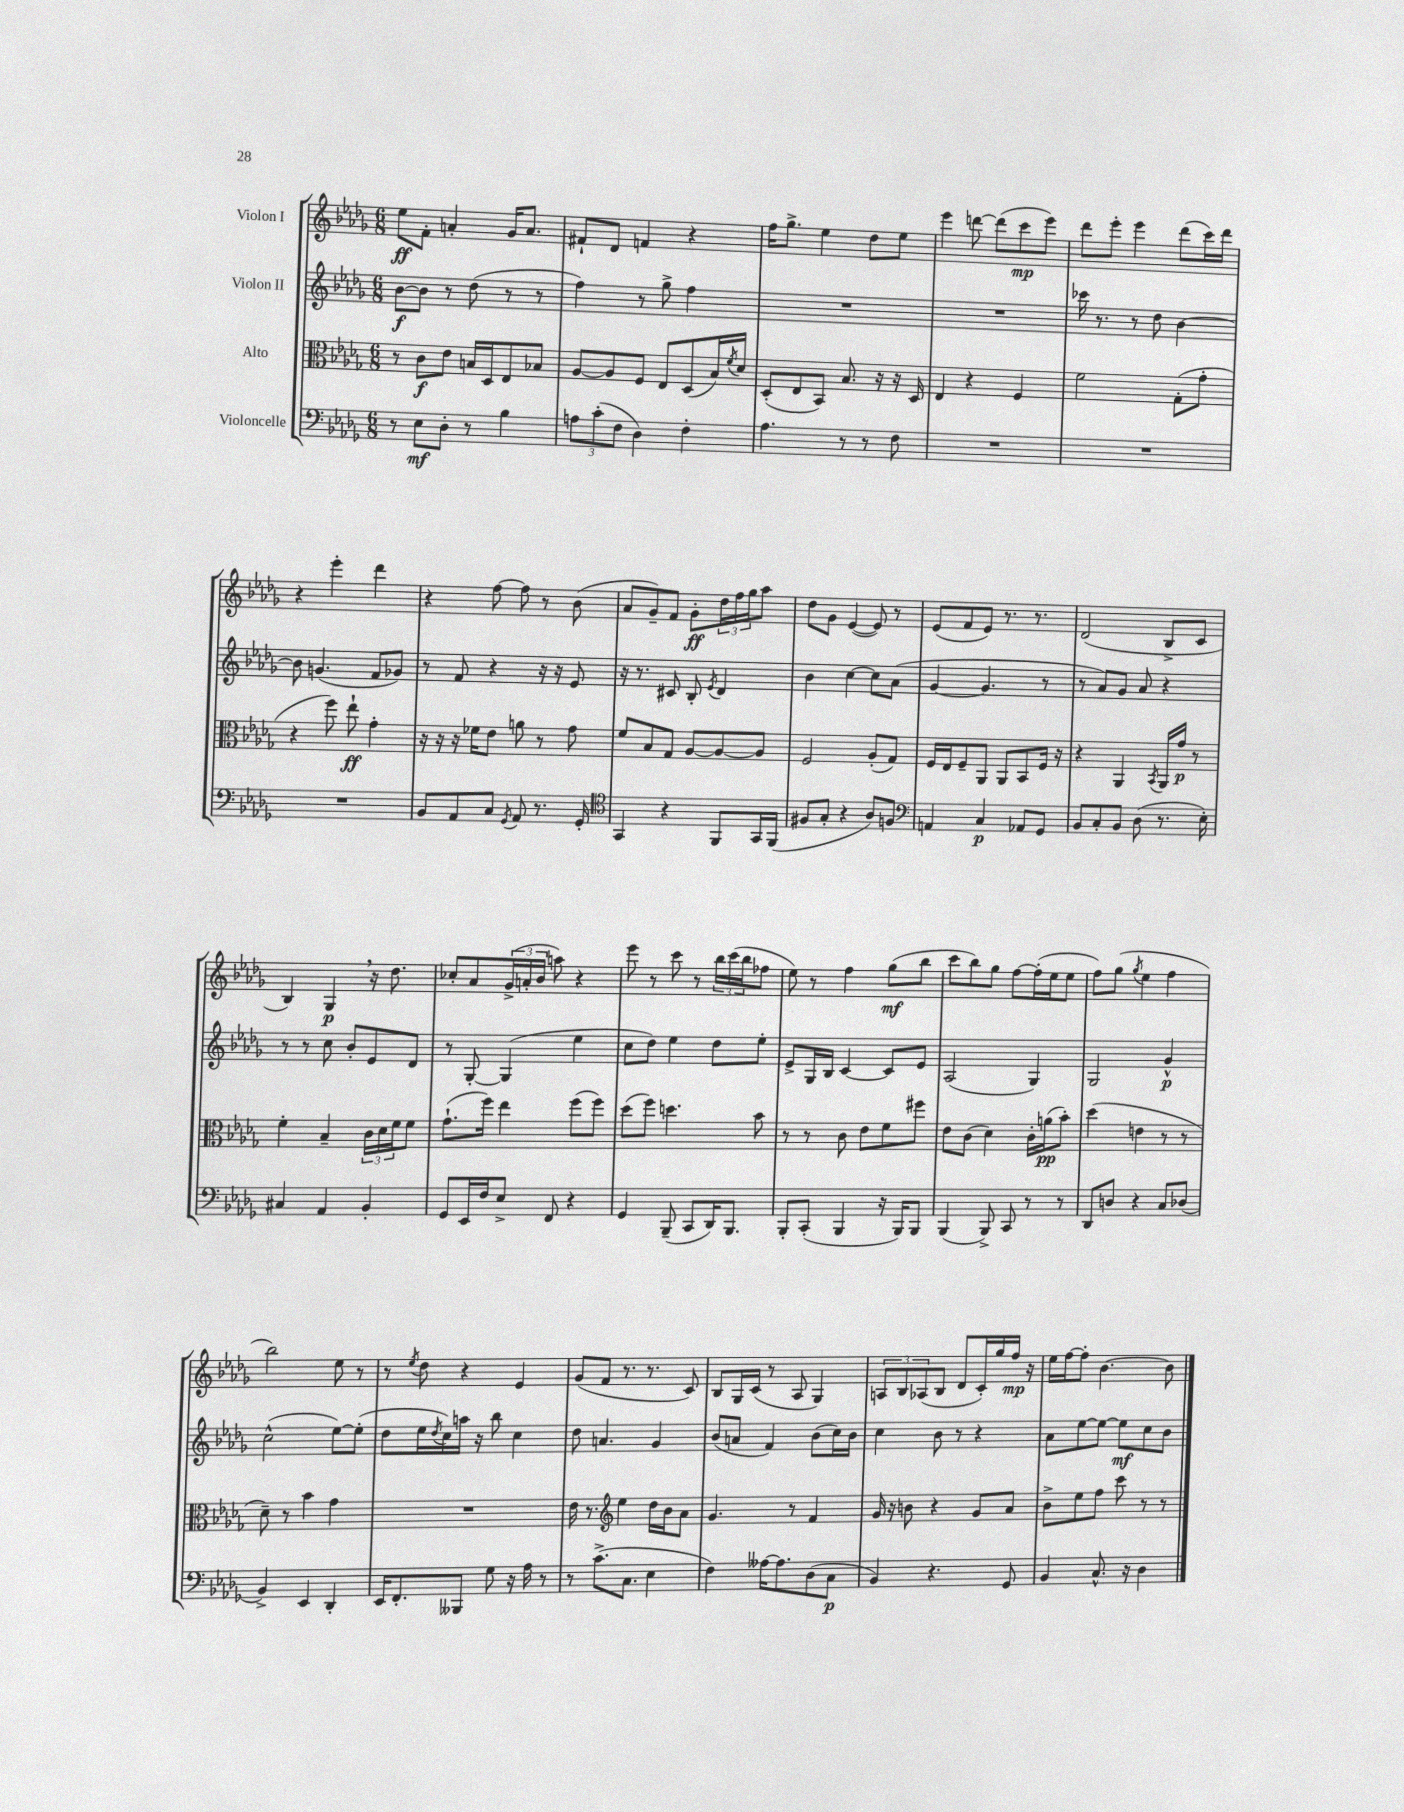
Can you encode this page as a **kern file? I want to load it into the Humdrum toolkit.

**kern	**dynam	**kern	**dynam	**kern	**dynam	**kern	**dynam
*part4	*part4	*part3	*part3	*part2	*part2	*part1	*part1
*staff4	*staff4	*staff3	*staff3	*staff2	*staff2	*staff1	*staff1
*I"Violoncelle	*	*I"Alto	*	*I"Violon II	*	*I"Violon I	*
*clefF4	*	*clefC3	*	*clefG2	*	*clefG2	*
*k[b-e-a-d-g-]	*	*k[b-e-a-d-g-]	*	*k[b-e-a-d-g-]	*	*k[b-e-a-d-g-]	*
*M6/8	*	*M6/8	*	*M6/8	*	*M6/8	*
=1	=1	=1	=1	=1	=1	=1	=1
8r	.	8r	.	[8b-\L	f	8ee-\L	ff
8E-\L	mf	8c\L	f	8b-\J]	.	8f'\J	.
8D-'\J	.	8e-\J	.	8r	.	4an'/	.
8r	.	16Bn/LL	.	(8dd-\	.	.	.
.	.	16D-/J	.	.	.	.	.
4B-\	.	8E-/	.	8r	.	16g-/KL	.
.	.	.	.	.	.	8.a/J	.
.	.	8B-X/J	.	8r	.	.	.
=2	=2	=2	=2	=2	=2	=2	=2
12An\L	.	[8A-/L	.	4ff\)	.	8f#X`/L	.
(12c'\	.	.	.	.	.	.	.
.	.	8A-/]	.	.	.	8d-/J	.
12F\J	.	.	.	.	.	.	.
4D-\)	.	8F/J	.	8r	.	4fn/	.
.	.	8E-/L	.	8gg-^\	.	.	.
4F'\	.	(8D-/	.	4ff\	.	4r	.
.	.	16B-/L)	.	.	.	.	.
.	.	8qf/	.	.	.	.	.
.	.	16d-/JJ	.	.	.	.	.
=3	=3	=3	=3	=3	=3	=3	=3
4.A-\	.	(8D-'/L	.	2.r	.	16ff\KL	.
.	.	.	.	.	.	8.gg-^\J	.
.	.	8E-/	.	.	.	.	.
.	.	8BB-/J)	.	.	.	4ee-\	.
8r	.	8.B-/	.	.	.	.	.
8r	.	.	.	.	.	8dd-\L	.
.	.	16r	.	.	.	.	.
8F\	.	16r	.	.	.	8ee-\J	.
.	.	16D-/	.	.	.	.	.
=4	=4	=4	=4	=4	=4	=4	=4
2.r	.	4E-/	.	2.r	.	4eee-\	.
.	.	4r	.	.	.	[8dddn\	.
.	.	.	.	.	.	(8ddd\L]	.
.	.	4F/	.	.	.	8ccc\	mp
.	.	.	.	.	.	8eee-\J)	.
=5	=5	=5	=5	=5	=5	=5	=5
2.r	.	2f\	.	16ccc-X\	.	8ddd-\L	.
.	.	.	.	8.r	.	.	.
.	.	.	.	.	.	8eee-'\J	.
.	.	.	.	8r	.	4eee-\	.
.	.	.	.	8dd-\	.	.	.
.	.	(8G-'\L	.	[4b-\	.	(8ddd-\L	.
.	.	8g-'\J	.	.	.	16ccc\L)	.
.	.	.	.	.	.	16ddd-\JJ	.
!!LO:LB:g=z
=6	=6	=6	=6	=6	=6	=6	=6
2.r	.	4r	.	8b-\]	.	4r	.
.	.	.	.	(4.gn/	.	.	.
.	.	8ff\)	.	.	.	4eee-'\	.
.	.	8ee-`\	ff	.	.	.	.
.	.	4g-'\	.	8f/L	.	4ddd-\	.
.	.	.	.	8g-X/J)	.	.	.
=7	=7	=7	=7	=7	=7	=7	=7
8BB-/L	.	16r	.	8r	.	4r	.
.	.	16r	.	.	.	.	.
8AA-/	.	16r	.	8f/	.	.	.
.	.	16f-X\KL	.	.	.	.	.
8C/J	.	8e-\J	.	4r	.	[8ff\	.
8qGG-/	.	.	.	.	.	.	.
8AA-/	.	8an\	.	.	.	8ff\]	.
8.r	.	8r	.	16r	.	8r	.
.	.	.	.	16r	.	.	.
.	.	8g-\	.	8e-/	.	(8b-\	.
16GG-'/	.	.	.	.	.	.	.
=8	=8	=8	=8	=8	=8	=8	=8
*clefC4	*	*	*	*	*	*	*
4GG-/	.	8f/L	.	16r	.	8a-/L	.
.	.	.	.	8.r	.	.	.
.	.	8B-/	.	.	.	8g-~/)	.
4r	.	8G-/J	.	8c#X/	.	8f/J	.
.	.	[8A-/L	.	8B-'/	.	8g-'\L	ff
.	.	.	.	8qe-/	.	.	.
8FF/L	.	8A-/_	.	4d-/	.	24dd-\L	.
.	.	.	.	.	.	24ff\	.
.	.	.	.	.	.	24gg-\J	.
16GG-/L	.	8A-/J]	.	.	.	8aa-\J	.
(16FF/JJ	.	.	.	.	.	.	.
=9	=9	=9	=9	=9	=9	=9	=9
8F#X/L	.	2F/	.	4b-\	.	8dd-\L	.
8G-'/J	.	.	.	.	.	8g-\J	.
4r	.	.	.	[4cc\	.	([4e-/	.
8A-/L)	.	(8A-'/L	.	8cc\L]	.	8e-/])	.
8Fn/J	.	8G-/J)	.	(8a-\J	.	8r	.
=10	=10	=10	=10	=10	=10	=10	=10
*clefF4	*	*	*	*	*	*	*
4AAn/	.	16F/LL	.	[4g-/	.	(8e-/L	.
.	.	16E-/J	.	.	.	.	.
.	.	8F~/	.	.	.	8f/	.
4C/	p	8AA-/J	.	4.g-/]	.	8e-/J)	.
.	.	8AA-/L	.	.	.	8.r	.
8AA-X/L	.	8BB-/	.	.	.	.	.
.	.	.	.	.	.	8.r	.
8GG-/J	.	16F/Jk	.	8r	.	.	.
.	.	16r	.	.	.	.	.
=11	=11	=11	=11	=11	=11	=11	=11
8BB-/L	.	4r	.	8r	.	(2d-/	.
8C'/	.	.	.	8a-/L)	.	.	.
8BB-/J	.	4AA-/	.	8g-/J	.	.	.
(8D-\	.	.	.	8a-/	.	.	.
.	.	8qBB-/	.	.	.	.	.
8.r	.	16AA-/LL	.	4r	.	8B-^/L	.
.	.	16g-/JJ	p	.	.	.	.
.	.	8r	.	.	.	8c/J	.
16E-'\)	.	.	.	.	.	.	.
!!LO:LB:g=z
=12	=12	=12	=12	=12	=12	=12	=12
4C#X/	.	4f'\	.	8r	.	4B-/)	.
.	.	.	.	8r	.	.	.
4AA-/	.	4B-~/	.	8cc\	.	4G-,/	p
.	.	.	.	8b-'/L	.	.	.
4BB-'/	.	24c\LL	.	8e-/	.	16r	.
.	.	24d-\	.	.	.	.	.
.	.	.	.	.	.	8.dd-\	.
.	.	24f\J	.	.	.	.	.
.	.	8f\J	.	8d-/J	.	.	.
=13	=13	=13	=13	=13	=13	=13	=13
8GG-/L	.	(8.g-`\L	.	8r	.	8cc-X'/L	.
16EE-/L	.	.	.	[8G-'/	.	8a-/	.
16F/J	.	16ff\Jk)	.	.	.	.	.
8E-^/J	.	4ee-\	.	(4G-/]	.	(24g-^/L	.
.	.	.	.	.	.	24an'/	.
.	.	.	.	.	.	24b-/JJ	.
8FF/	.	.	.	.	.	8aan\)	.
4r	.	(8ff\L	.	4ee-\	.	4r	.
.	.	8ff\J)	.	.	.	.	.
=14	=14	=14	=14	=14	=14	=14	=14
4GG-/	.	(8dd-\L	.	8cc\L	.	8eee-\	.
.	.	8ff\J)	.	8dd-\J)	.	8r	.
(8BBB-~/	.	4.ddn\	.	4ee-\	.	8ccc\	.
8CC/L	.	.	.	.	.	8r	.
16DD-/K)	.	.	.	8dd-\L	.	24bb-\LL	.
.	.	.	.	.	.	(24ccc\	.
8.BBB-/J	.	.	.	.	.	.	.
.	.	.	.	.	.	24bb-\J	.
.	.	8b-\	.	8ee-'\J	.	8ff-X\J	.
=15	=15	=15	=15	=15	=15	=15	=15
8BBB-'/L	.	8r	.	8e-^/L	.	8ee-\)	.
(8CC'/J	.	8r	.	16G-/L	.	8r	.
.	.	.	.	16B-/JJ	.	.	.
4BBB-/	.	8c\	.	[4c/	.	4ff\	.
.	.	8e-\L	.	.	.	.	.
16r	.	8f\	.	8c/L]	.	(8gg-\L	mf
16BBB-/KL)	.	.	.	.	.	.	.
8BBB-/J	.	8ff#X\J	.	8e-/J	.	8bb-\J	.
=16	=16	=16	=16	=16	=16	=16	=16
(4BBB-/	.	8e-\L	.	(2A-/	.	8ccc\L	.
.	.	(8c\J	.	.	.	8bb-\)	.
8BBB-^/)	.	4d-\)	.	.	.	8gg-\J	.
8CC/	.	.	.	.	.	[8ff\L	.
8r	.	16c'\LL	.	4G-/)	.	(16ff'\L]	.
.	.	(16an\J	pp	.	.	16ee-\J	.
8r	.	8b-'\J)	.	.	.	8ee-\J	.
=17	=17	=17	=17	=17	=17	=17	=17
8DD-/L	.	(4dd-\	.	2G-/	.	8ff\L)	.
8Dn/J	.	.	.	.	.	(8gg-\J	.
.	.	.	.	.	.	8qgg-/	.
4r	.	4en\	.	.	.	4ee-\	.
8C/L	.	8r	.	4g-^^/	p	4ff\	.
(8D-X/J	.	8r	.	.	.	.	.
!!LO:LB:g=z
=18	=18	=18	=18	=18	=18	=18	=18
4BB-^/)	.	8d-~\)	.	(2cc^^\	.	2bb-\)	.
.	.	8r	.	.	.	.	.
4EE-/	.	4b-\	.	.	.	.	.
4DD-'/	.	4g-\	.	[8ee-\L)	.	8ee-\	.
.	.	.	.	(8ee-'\J]	.	8r	.
=19	=19	=19	=19	=19	=19	=19	=19
16EE-/KL	.	2.r	.	8dd-\L	.	8r	.
8.FF'/	.	.	.	.	.	.	.
.	.	.	.	.	.	8qee-/	.
.	.	.	.	16ee-\L	.	8dd-\	.
.	.	.	.	8qdd-/	.	.	.
.	.	.	.	16cc\)	.	.	.
8BBB--X/J	.	.	.	16aan\JJ	.	4r	.
.	.	.	.	16r	.	.	.
8G-\	.	.	.	8bb-\	.	.	.
16r	.	.	.	4cc\	.	4e-/	.
16A-\	.	.	.	.	.	.	.
8r	.	.	.	.	.	.	.
=20	=20	=20	=20	=20	=20	=20	=20
8r	.	16e-\	.	8dd-\	.	(8g-/L	.
.	.	8.r	.	.	.	.	.
(8.c^\L	.	.	.	4.an/	.	8f/J	.
*	*	*clefG2	*	*	*	*	*
.	.	4ee-\	.	.	.	8.r	.
8.C\J	.	.	.	.	.	.	.
.	.	.	.	.	.	8.r	.
4E-\	.	16dd-\LL	.	4g-/	.	.	.
.	.	16b-\J	.	.	.	.	.
.	.	8a-\J	.	.	.	8c/)	.
=21	=21	=21	=21	=21	=21	=21	=21
4F\)	.	4.g-/	.	(8b-/L	.	8B-/L	.
.	.	.	.	8an/J	.	16G-/L	.
.	.	.	.	.	.	(16c/JJ	.
[16A--X\KL	.	.	.	4f/)	.	8r	.
8.A--\]	.	.	.	.	.	.	.
.	.	8r	.	.	.	8A-/	.
(8D-\	.	4f/	.	(8b-\L	.	4G-/)	.
8C\J	p	.	.	16cc\L)	.	.	.
.	.	.	.	16b-\JJ	.	.	.
=22	=22	=22	=22	=22	=22	=22	=22
4BB-/)	.	16g-/	.	4cc\	.	12An/L	.
.	.	16r	.	.	.	.	.
.	.	.	.	.	.	12B-/	.
.	.	8bn\	.	.	.	.	.
.	.	.	.	.	.	(12A-X/	.
4.r	.	4r	.	8b-\	.	8B-/J	.
.	.	.	.	8r	.	8d-/L	.
.	.	8g-/L	.	4r	.	16c'/L)	.
.	.	.	.	.	.	16gg-/	.
8GG-/	.	8a-/J	.	.	.	16ff/JJ	mp
.	.	.	.	.	.	16r	.
=23	=23	=23	=23	=23	=23	=23	=23
4BB-/	.	8b-^\L	.	8a-\L	.	16ee-\LL	.
.	.	.	.	.	.	[16ff\J	.
.	.	8ee-\	.	[8ee-\	.	8ff'\J]	.
8.C^^/	.	8ff\J	.	8ee-\J_	.	[4.b-\	.
.	.	8ccc\	.	8ee-\L]	mf	.	.
16r	.	.	.	.	.	.	.
4D-\	.	8r	.	8cc\	.	.	.
.	.	8r	.	8b-\J	.	8b-\]	.
==	==	==	==	==	==	==	==
*-	*-	*-	*-	*-	*-	*-	*-
